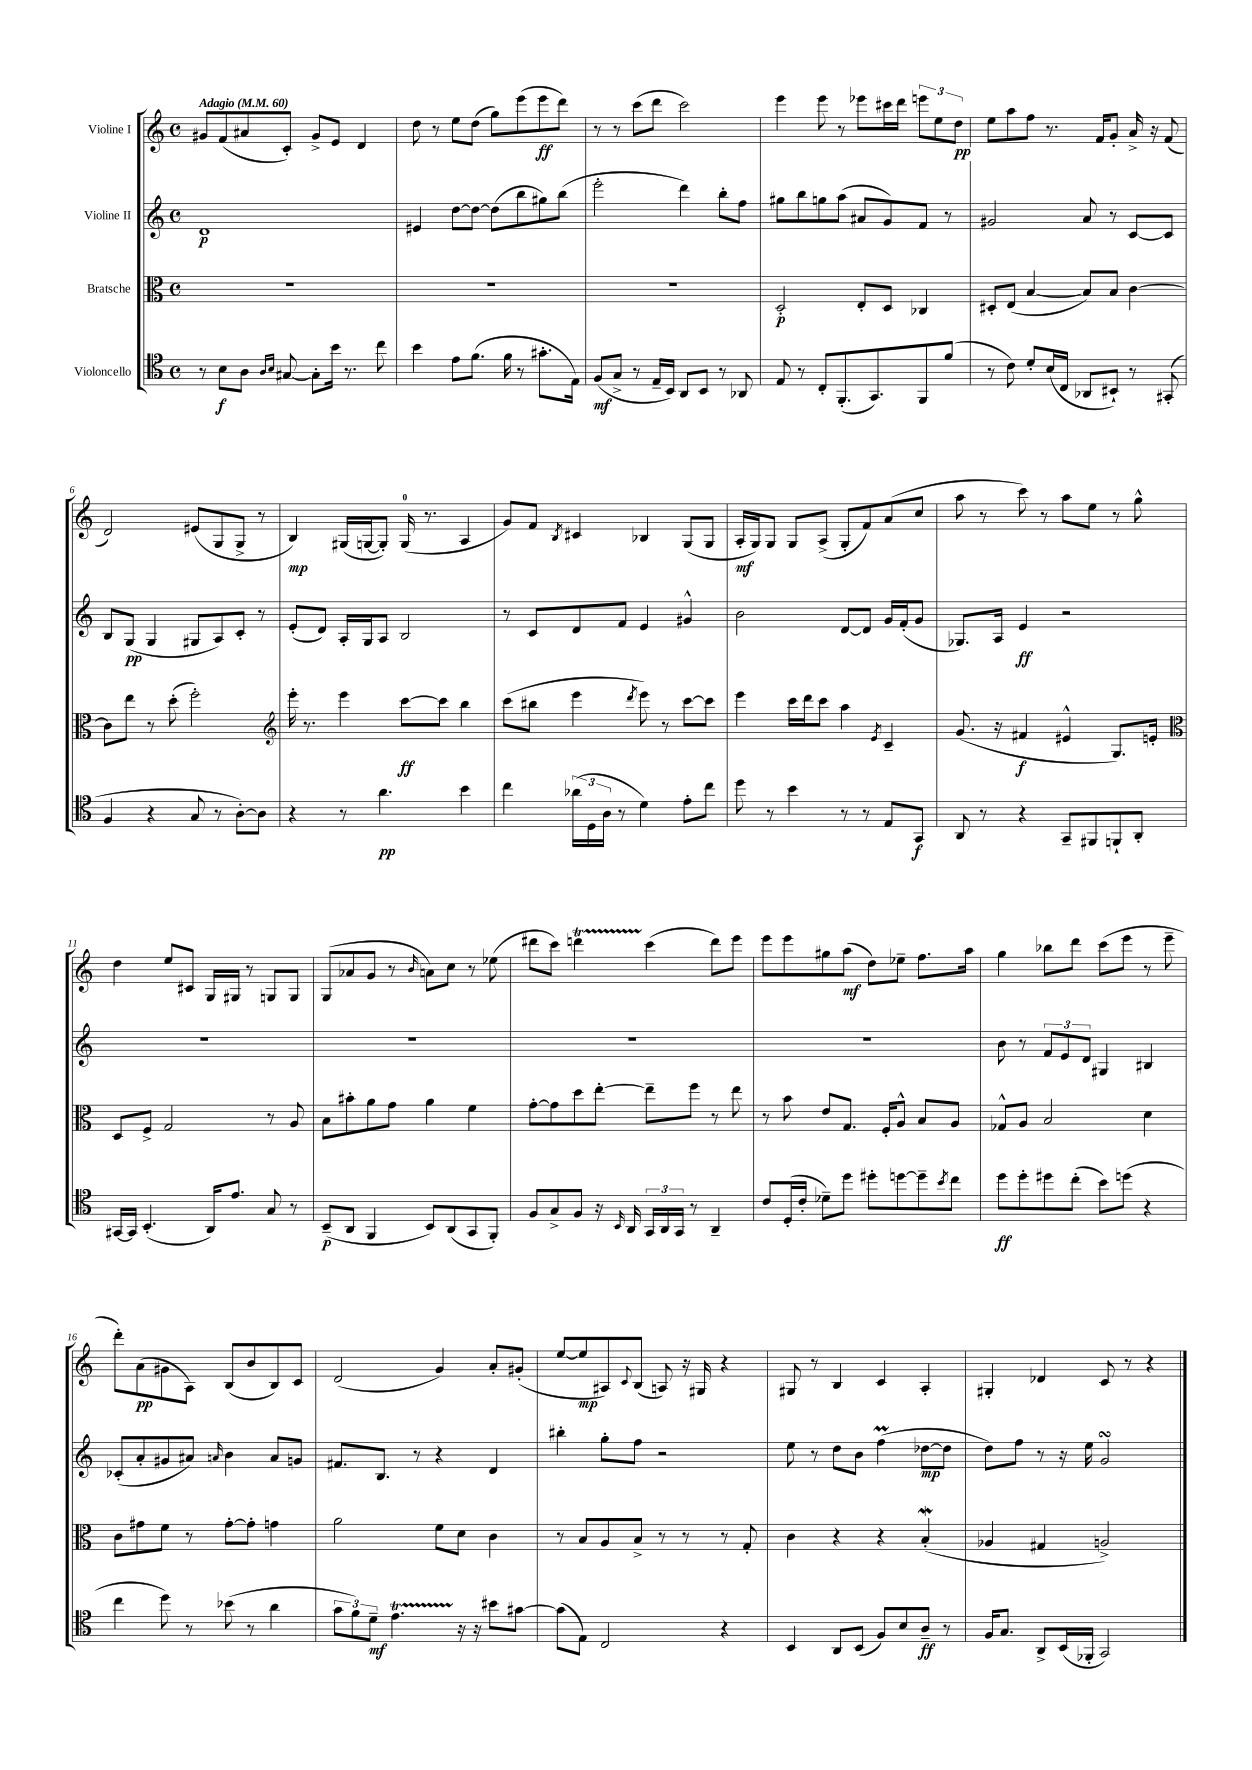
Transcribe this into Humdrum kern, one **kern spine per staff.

**kern	**kern	**kern	**kern
*staff4	*staff3	*staff2	*staff1
*clefC4	*clefC3	*clefG2	*clefG2
*k[]	*k[]	*k[]	*k[]
*M4/4	*M4/4	*M4/4	*M4/4
*met(c)	*met(c)	*met(c)	*met(c)
*MM60	*MM60	*MM60	*MM60
8r	1r	1d	8g#
8B	.	.	(8f
8A	.	.	8a#
16qqA	.	.	.
16qqB	.	.	.
[8G#	.	.	8c')
8G#']	.	.	8g#^
16b	.	.	8e
8.r	.	.	.
.	.	.	4d
8cc	.	.	.
=	=	=	=
4b	1r	4e#	8dd
.	.	.	8r
8e	.	[8dd	8ee
(8.f	.	8dd_	(8dd
.	.	(8dd]	8gg)
16f	.	.	.
8r	.	8bb	(8eee
8.g#'	.	8gg#)	8eee
.	.	(8bb	8ddd)
16E)	.	.	.
=	=	=	=
(8F	1r	2eee'	8r
8G^	.	.	8r
8r	.	.	(8ccc
16E~	.	.	8ddd
16BB)	.	.	.
8AA	.	4ddd)	2ccc)
8BB	.	.	.
8r	.	8bb'	.
8AA-	.	8ff	.
=	=	=	=
8E	2D'	8gg#	4eee
8r	.	8bb	.
8C'	.	8gg	8eee
(8.FF'	.	(8aa	8r
.	8E'	8a#	8eee-
8.GG)	.	.	.
.	8D	8g)	16ccc#
.	.	.	16ddd
8FF	4C-	8f	12eee
.	.	.	12ee
(8f	.	8r	.
.	.	.	12dd
=	=	=	=
8r	8D#'	2g#	8ee
8c)	(8E	.	8aa
8d'	[4B	.	8ff
(16B	.	.	8.r
16C	.	.	.
8AA-	8B])	8a	.
.	.	.	16f
8BB#`)	8B	8r	8g'
8r	[4c	[8c	16a^
.	.	.	16r
(8GG#'	.	8c]	(8f
=	=	=	=
4F	8c]	8B	2d)
.	8ee	(8G	.
4r	8r	4G	.
.	(8dd'	.	.
8G	2ff')	8G#	(8e#
8r	.	8A)	8G
[8A')	.	8c'	8G^
8A]	.	8r	8r
=	=	=	=
*	*clefG2	*	*
4r	16eee'	(8e'	4B)
.	8.r	.	.
.	.	8d)	.
8r	4eee	16A'	(16G#
.	.	16G	[16G
4.a	.	8A	8G'])
.	[8ccc	2B	(16G
.	.	.	8.r
.	8ccc]	.	.
4b	4bb	.	4A
=	=	=	=
4cc	(8ccc	8r	8g)
.	8bb#	8c	8f
.	.	.	8qB
(24a-	4eee	8d	4c#
24D	.	.	.
24A	.	.	.
8r	.	8f	.
.	8qddd	.	.
4d)	8eee)	4e	4B-
.	8r	.	.
8e'	[8ccc	4g#^^	(8G
8cc	8ccc]	.	8G
=	=	=	=
8dd	4eee	2b	16A'
.	.	.	16G)
8r	.	.	8G
4b	16ccc	.	8G
.	16ddd	.	.
.	8ccc	.	(8A^
8r	4aa	[8d	8G'
8r	.	8d]	8f)
.	8qe	.	.
8E	4c~	16g	(8a
.	.	(16f'	.
8GG	.	8g	8cc
=	=	=	=
8AA	(8.g	8.G-)	8aa
8r	.	.	8r
.	16r	16A	.
4r	4f#	4e	8ccc)
.	.	.	8r
8GG~	4e#^^	2r	8aa
8FF#	.	.	8ee
8FF`	8.G)	.	8r
8AA'	.	.	8gg^^
.	16e'	.	.
=	=	=	=
*	*clefC3	*	*
[16GG#	8D	1r	4dd
16GG#]	.	.	.
(4.BB'	8F^	.	.
.	2G	.	8ee
.	.	.	8c#
16AA)	.	.	16G
8.e	.	.	16G#
.	.	.	8r
8G	8r	.	8G
8r	8A	.	8G
=	=	=	=
(8BB~	8B	1r	(8G
8AA	8b#'	.	8a-
4FF	8a	.	8g
.	8g	.	8r
.	.	.	16qqb
8BB)	4a	.	8a)
(8AA	.	.	8cc
8GG	4f	.	8r
8FF')	.	.	(8ee-
=	=	=	=
8F	[8g'	1r	8ddd#
8G^	8g]	.	8ccc)
8F	8dd	.	4ddd
16r	[8ee'	.	.
16qqBB	.	.	.
16AA	.	.	.
24GG	8ee~]	.	(4ccc
24AA	.	.	.
24GG	.	.	.
8r	8ff	.	.
4AA~	8r	.	8ddd)
.	8ee	.	8eee
=	=	=	=
8c	8r	1r	8eee
(16D'	8b	.	8eee
16c'	.	.	.
8d-~)	8e	.	8gg#
8dd	8.G	.	(8aa
8dd#'	.	.	8dd)
.	16F'	.	.
[8dd	8A^^	.	8ee-~
8dd~]	8B	.	8.ff
8qb	.	.	.
8cc	8A	.	.
.	.	.	16aa
=	=	=	=
8dd	8G-^^	8b	4gg
8dd'	8A	8r	.
8dd#	2B	12f	8bb-
.	.	12e	.
(8cc'	.	.	8ddd
.	.	12d	.
8b)	.	4G#	(8ccc
(8dd	.	.	8eee
4r	4d	4B#	8r
.	.	.	8eee~
=	=	=	=
4cc	8c	(8c-'	8ddd')
.	8g#	8a'	(8a
8dd)	8f	8g#	8g#
8r	8r	8a#)	8A)
.	.	16qqa	.
(8b-	[8g#'	4b	(8B
8r	8g#']	.	8b
4a	4g	8a	8B)
.	.	8g	8c
=	=	=	=
12g	2a	8.f#	(2d
12f)	.	.	.
12d~	.	.	.
.	.	8.B	.
4.e	.	.	.
.	.	8r	.
.	8f	4r	4g)
16r	8d	.	.
16r	.	.	.
8b#	4c	4d	8a'
[8g#	.	.	(8g#'
=	=	=	=
(8g#]	8r	4bb#'	[8ee
8E)	8B	.	8ee]
2C	8A	8gg'	8A#)
.	.	.	8qqc
.	8B^	8ff	(8B
.	8r	2r	8A)
.	8r	.	16r
.	.	.	16G#
4r	8r	.	4r
.	8G'	.	.
=	=	=	=
4BB	4c	8ee	8G#
.	.	8r	8r
8AA	4r	8dd	4B
(8BB	.	8b	.
8F)	4r	(4ff	4c
8B	.	.	.
8A~	(4B'	[8dd-	4A'
8r	.	8dd-]	.
=	=	=	=
16F	4A-	8dd)	4G#'
8.G	.	.	.
.	.	8ff	.
8AA^	4G#	8r	4d-
(16BB	.	16r	.
16FF-'	.	16ee	.
2GG)	2A^)	2g	8c
.	.	.	8r
.	.	.	4r
==	==	==	==
*-	*-	*-	*-
